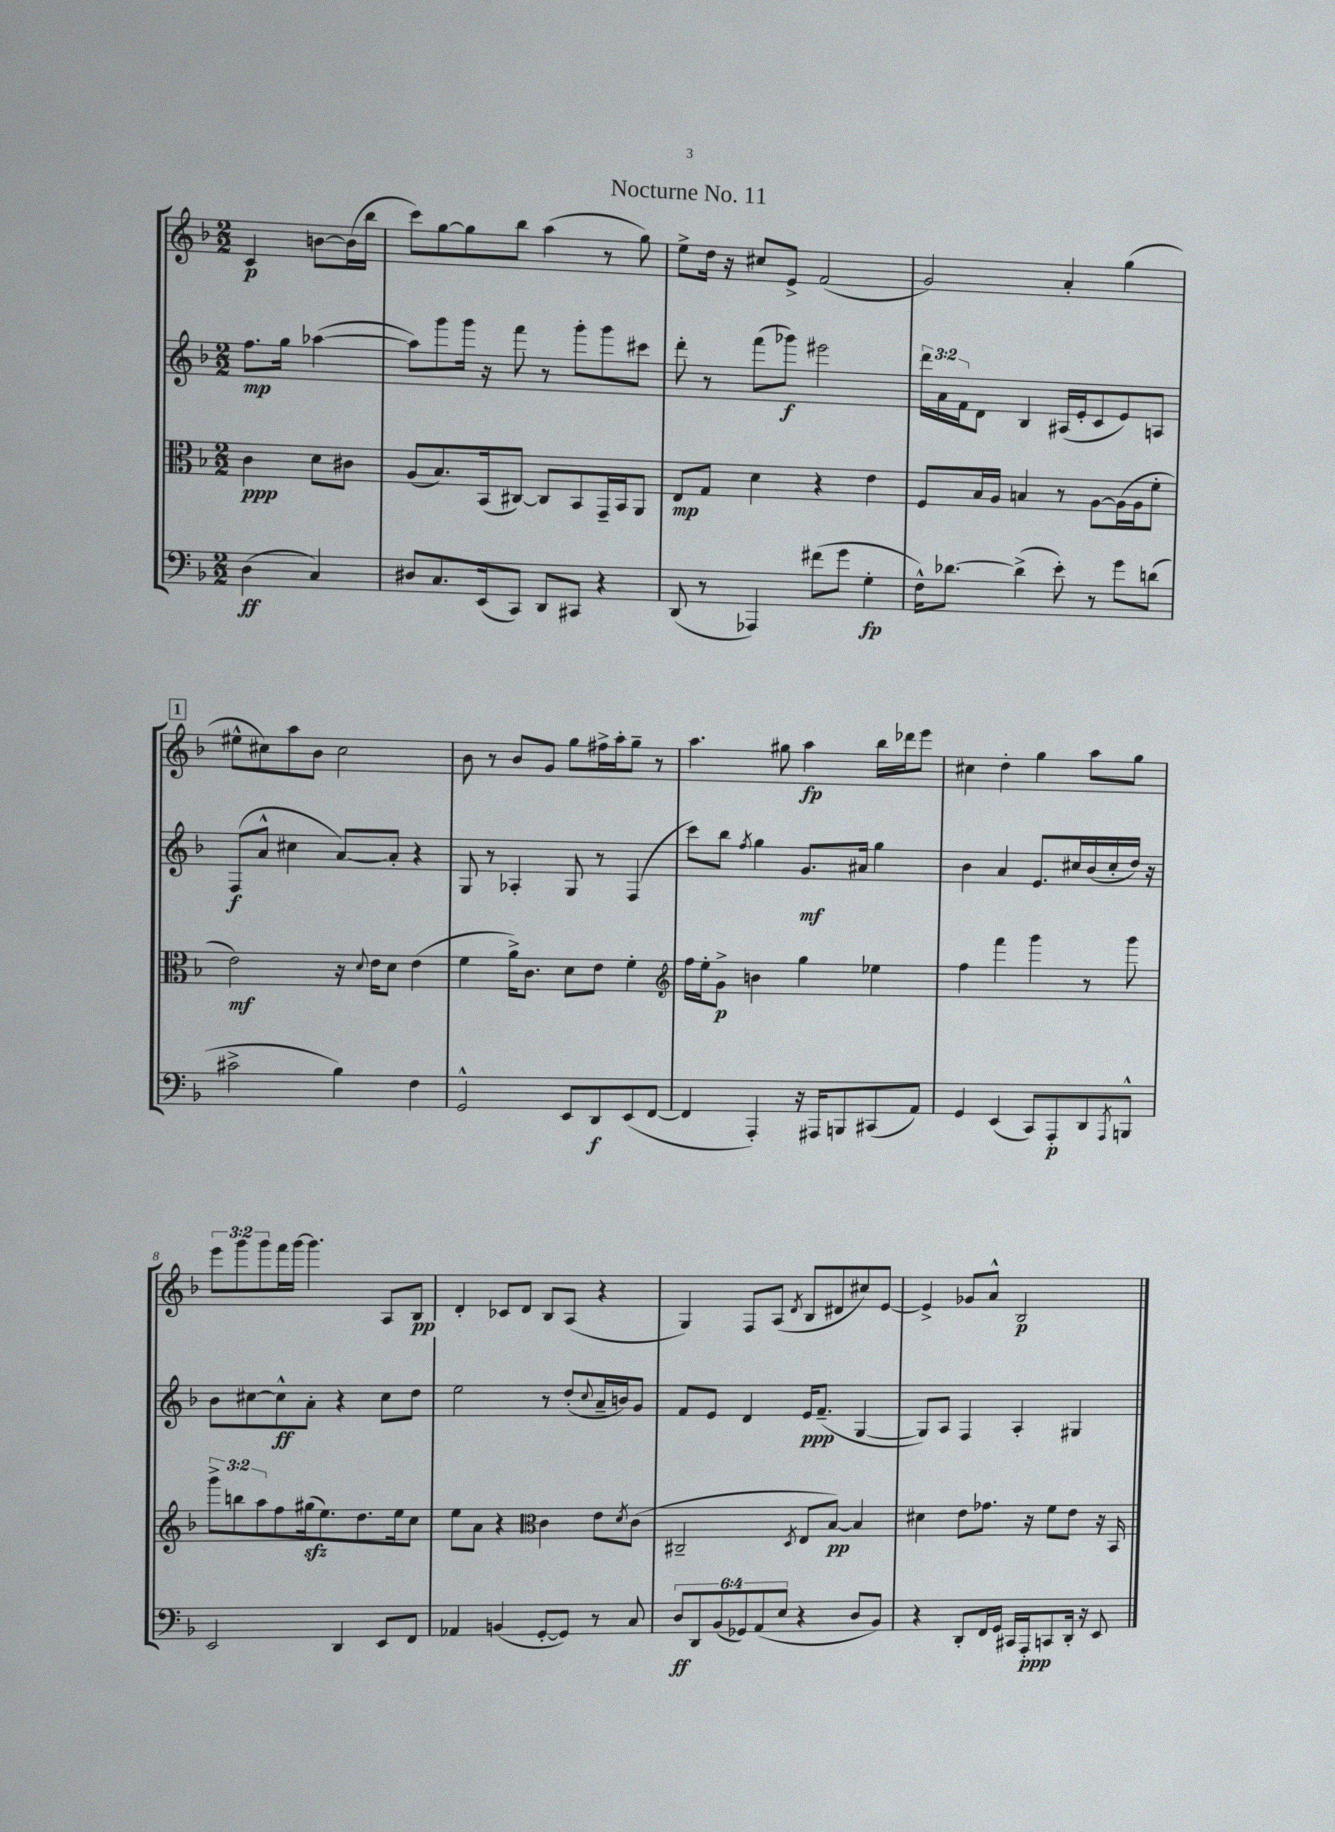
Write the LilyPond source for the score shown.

\header { title = "Nocturne No. 11" }
<<
\new StaffGroup <<
\new Staff = "s0" {
    \clef treble \key f \major \numericTimeSignature \time 2/2 \override Staff.TupletNumber.text = #tuplet-number::calc-fraction-text \partial 2
    c'4\p b'8~ b'16( bes''16 |
    c'''8) g''8~ g''8 bes''8 a''4( r8 g''8) |
    e''8-> d''16 r16 cis''8 e'8-> f'2( |
    g'2) a'4-. g''4( |
    \mark \markup { \box "1" } eis''8-^ cis''8) a''8 bes'8 cis''2 |
    bes'8 r8 bes'8 g'8 g''8 fis''16-> a''16-. g''8-- r8 |
    a''4. gis''8 a''4\fp bes''16 des'''16 e'''8 |
    cis''4 d''4-. g''4 a''8 g''8 |
    \tuplet 3/2 { e'''8 g'''8 g'''8 } f'''16 g'''16~ g'''4. a8 bes8\pp |
    d'4-. ces'8 d'8 bes8 a8( r4 |
    g4) f8 a8( \acciaccatura { d'8 } bes8 dis'8 cis''8) e'8~ |
    e'4-> ges'8 a'8-^ bes2\p \bar "|." |
}
\new Staff = "s1" {
    \clef treble \key f \major \numericTimeSignature \time 2/2 \override Staff.TupletNumber.text = #tuplet-number::calc-fraction-text \partial 2
    f''8.\mp g''16 aes''4~( |
    aes''8) g'''8 g'''16 r16 f'''8 r8 g'''8-. g'''8 cis'''8 |
    d'''8-. r8 f'''8( ges'''8\f) eis'''2 |
    \tuplet 3/2 { d'''16 a'16 f'16 } d'8 bes4 ais16( e'16-. c'8 e'8) a8 |
    \mark \markup { \box "1" } f8\f( a'8-^ cis''4 a'8~) a'8-. r4 |
    g8 r8 aes4-. g8 r8 f4( |
    c'''8) bes''8 \acciaccatura { f''8 } g''4 g'8.\mf ais'16 g''4 |
    bes'4 a'4 e'8. cis''16 bes'16( cis''16-. d''16) r16 |
    bes'8 cis''8~ cis''8-^\ff a'8-. r4 cis''8 d''8 |
    e''2 r8 d''8-.( \appoggiatura { c''8 } a'16-- b'16) g'8 |
    f'8 e'8 d'4 e'16\ppp f'8.--( g4~ |
    g8) a8 f4 a4-. gis4 \bar "|." |
}
\new Staff = "s2" {
    \clef alto \key f \major \numericTimeSignature \time 2/2 \override Staff.TupletNumber.text = #tuplet-number::calc-fraction-text \partial 2
    c'4\ppp d'8 cis'8 |
    a8( bes8.) bes,16( cis8~) cis8 bes,8 g,16-- bes,16 a,8 |
    e8\mp g8 d'4 r4 e'4 |
    f8 bes16 a16 b4 r8 a8~ a16( a16 f'8-. |
    \mark \markup { \box "1" } e'2\mf) r16 \appoggiatura { d'8 } e'16 d'8 e'4( |
    f'4 a'16->) c'8. d'8 e'8 f'4-. |
    \clef treble f''16 e''16-. g'8->\p b'4 g''4 ees''4 |
    f''4 f'''4 g'''4 r8 g'''8 |
    \tuplet 3/2 { g'''8-> b''8 a''8 } f''8 gis''16\sfz( e''8.) d''8. e''16 c''8 |
    e''8 a'8 r4 \clef alto c'4 e'8 \acciaccatura { d'8 } c'8( |
    cis2-- \acciaccatura { d8 } e8 bes8~\pp) bes4 |
    dis'4 e'8 ges'8. r16 f'8 e'8 r16 bes,16 \bar "|." |
}
\new Staff = "s3" {
    \clef bass \key f \major \numericTimeSignature \time 2/2 \override Staff.TupletNumber.text = #tuplet-number::calc-fraction-text \partial 2
    d4\ff( c4) |
    dis8 c8. e,16( c,8) d,8 cis,8 r4 |
    d,8( r8 aes,,4) fis'8( g'8 g4-.\fp |
    f16-^) des'8.~ des'4->( e'8-.) r8 g'8 d'8( |
    \mark \markup { \box "1" } cis'2-> bes4) f4 |
    g,2-^ e,8 d,8\f e,8( f,8~ |
    f,4 a,,4-.) r16 ais,,16 b,,8 cis,8( a,8) |
    g,4 e,4( c,8) a,,8-.\p d,8 \acciaccatura { a,,8 } b,,8-^ |
    e,2 d,4 e,8 f,8 |
    aes,4 b,4( g,8~-. g,8) r8 c8 |
    \tuplet 6/4 { d8\ff d,8 bes,8( ges,8) a,8( e8 } r4 d8 bes,8) |
    r4 d,8-. f,16 g,16 cis,16 a,,16-.\ppp c,8 d,16-. r16 e,8 \bar "|." |
}
>>
>>
